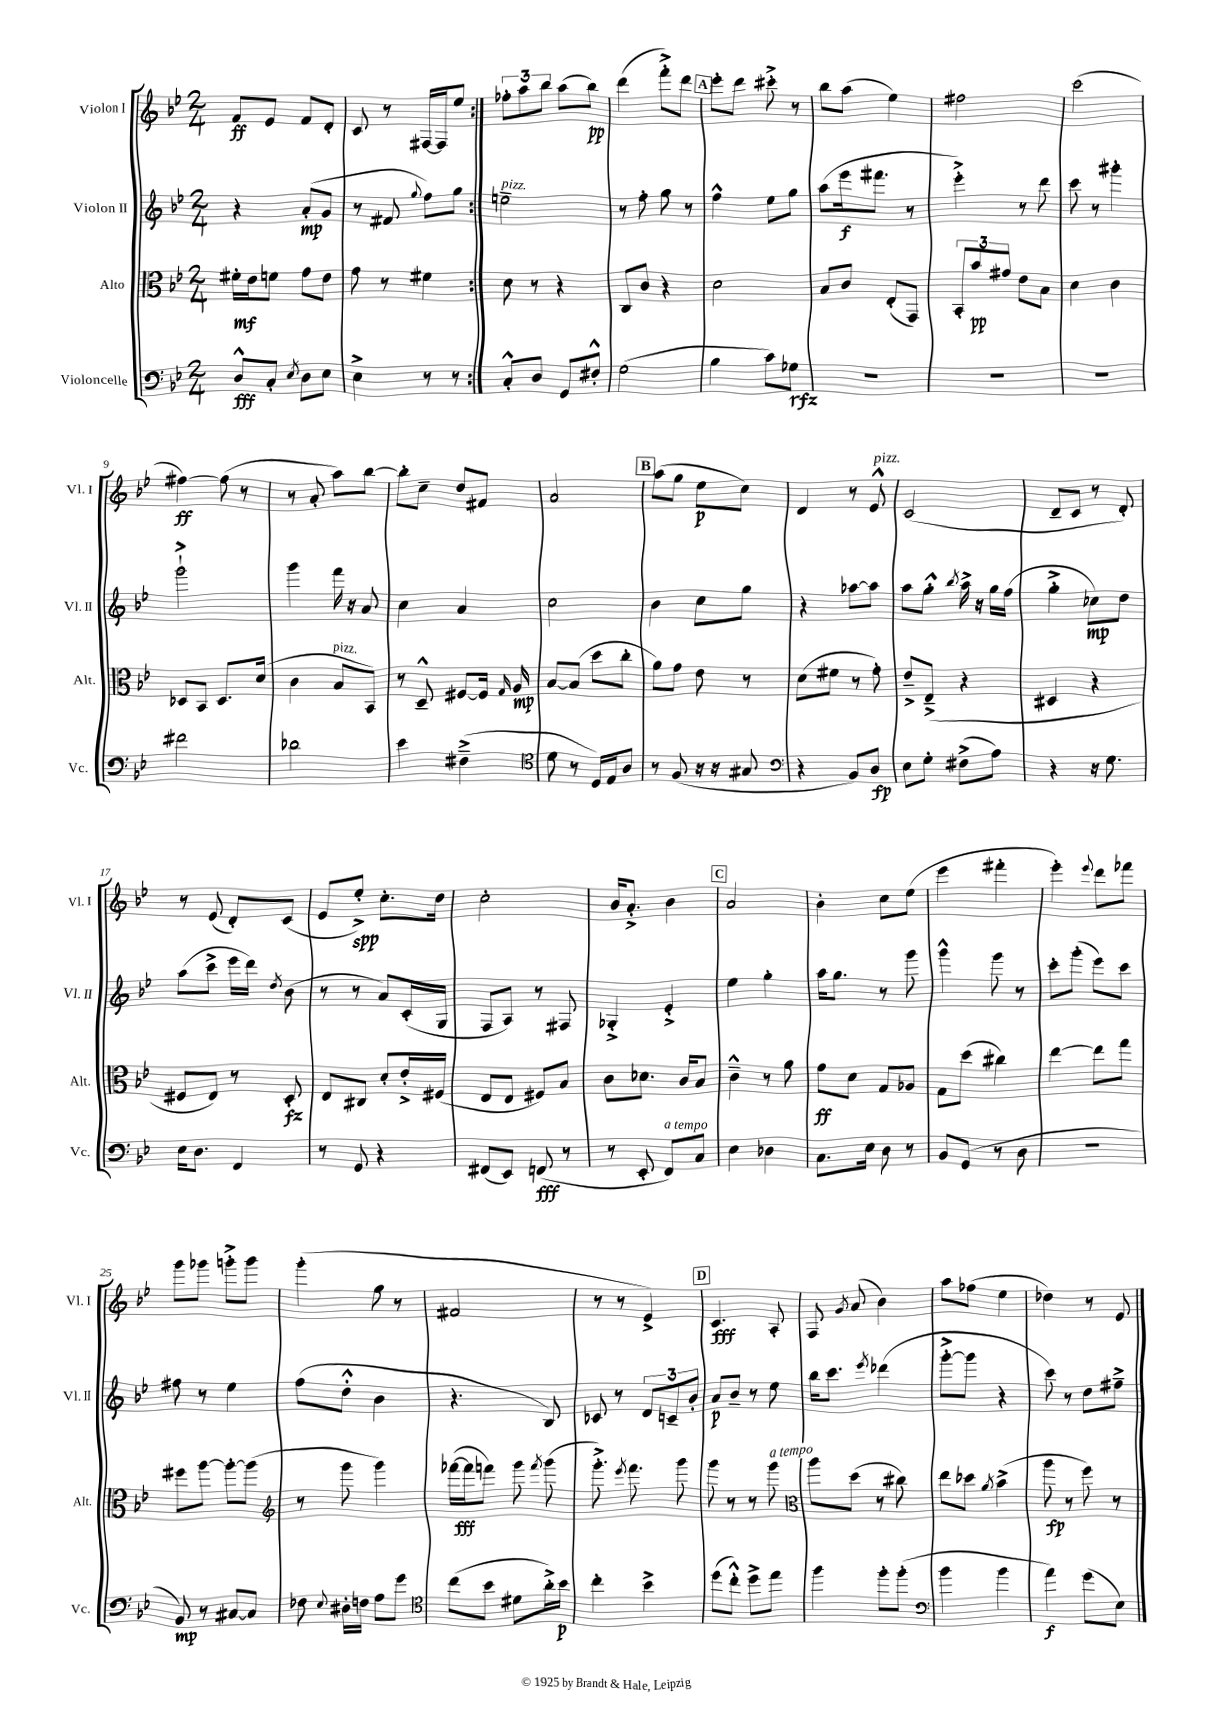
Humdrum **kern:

**kern	**dynam	**kern	**dynam	**kern	**dynam	**kern	**dynam
*part4	*part4	*part3	*part3	*part2	*part2	*part1	*part1
*staff4	*staff4	*staff3	*staff3	*staff2	*staff2	*staff1	*staff1
*I"Violoncelle	*	*I"Alto	*	*I"Violon II	*	*I"Violon I	*
*I'Vc.	*	*I'Alt.	*	*I'Vl. II	*	*I'Vl. I	*
*clefF4	*	*clefC3	*	*clefG2	*	*clefG2	*
*k[b-e-]	*	*k[b-e-]	*	*k[b-e-]	*	*k[b-e-]	*
*M2/4	*	*M2/4	*	*M2/4	*	*M2/4	*
=1	=1	=1	=1	=1	=1	=1	=1
8D^^/L	fff	16f#X'\LL	mf	4r	.	8f/L	ff
.	.	16e-\J	.	.	.	.	.
8C'/J	.	8fn\J	.	.	.	8e-/J	.
8qE-/	.	.	.	.	.	.	.
8D\L	.	8g\L	.	(8a'/L	mp	8f/L	.
8E-\J	.	8e-\J	.	8g/J	.	8d'/J	.
=2	=2	=2	=2	=2	=2	=2	=2
4E-^\	.	8g\	.	8r	.	8c/	.
.	.	8r	.	8f#X/	.	8r	.
.	.	.	.	8qqgg/	.	.	.
8r	.	4f#X\	.	8ff\L)	.	[16F#X/LL	.
.	.	.	.	.	.	16F#/J]	.
8r	.	.	.	8gg\J	.	8ee-/J	.
=3:|!	=3:|!	=3:|!	=3:|!	=3:|!	=3:|!	=3:|!	=3:|!
!	!	!	!	!LO:TX:a:i:t=pizz.	!	!	!
8C'^^/L	.	8d\	.	2een~\	.	12ff-X'\L	.
.	.	.	.	.	.	12aa\	.
8D/J	.	8r	.	.	.	.	.
.	.	.	.	.	.	12bb-\J	.
8GG/L	.	4r	.	.	.	(8aa\L	.
8F#X'^^/J	.	.	.	.	.	8bb-\J)	pp
=4	=4	=4	=4	=4	=4	=4	=4
(2G\	.	8C/L	.	8r	.	(4ddd\	.
.	.	8c/J	.	8ff'\	.	.	.
.	.	4r	.	8gg\	.	8fff'^\L)	.
.	.	.	.	8r	.	8ddd\J	.
!!LO:REH:place=s1:t=A
=5	=5	=5	=5	=5	=5	=5	=5
4B-\	.	2d\	.	4ff^^\	.	8eee-'\L	.
.	.	.	.	.	.	8ddd\J	.
8c\L)	.	.	.	8ee-\L	.	8ccc#X'^\	.
8G-X\J	rfz	.	.	8gg\J	.	8r	.
=6	=6	=6	=6	=6	=6	=6	=6
2r	.	8B-/L	.	(8aa\L	.	8bb-\L	.
.	.	8c/J	.	16eee-\k	f	(8aa\J	.
.	.	.	.	8.fff#X\J	.	.	.
.	.	(8E-'/L	.	.	.	4ee-\)	.
.	.	8GG/J)	.	8r	.	.	.
=7	=7	=7	=7	=7	=7	=7	=7
2r	.	12BB-'/L	.	4eee-'^\)	.	2ff#X\	.
.	.	12b-/	pp	.	.	.	.
.	.	12g#X/J	.	.	.	.	.
.	.	8e-\L	.	8r	.	.	.
.	.	8B-\J	.	8ddd\	.	.	.
=8	=8	=8	=8	=8	=8	=8	=8
2r	.	4d\	.	8ccc\	.	(2ccc\	.
.	.	.	.	8r	.	.	.
.	.	4c\	.	4ggg#X'\	.	.	.
!!LO:LB:g=z
=9	=9	=9	=9	=9	=9	=9	=9
2f#X\	.	8D-X/L	.	2ggg`^\	.	[4ff#X\)	ff
.	.	8BB-/J	.	.	.	.	.
.	.	8.D-/L	.	.	.	(8ff#\]	.
.	.	.	.	.	.	8r	.
.	.	(16d/Jk	.	.	.	.	.
=10	=10	=10	=10	=10	=10	=10	=10
2d-X\	.	4c\	.	4ggg\	.	8r	.
.	.	.	.	.	.	8a'/	.
!	!	!LO:TX:a:i:t=pizz.	!	!	!	!	!
.	.	8B-/L	.	16fff\	.	8aa\L)	.
.	.	.	.	16r	.	.	.
.	.	8BB-/J)	.	8a/	.	[8bb-\J	.
=11	=11	=11	=11	=11	=11	=11	=11
4e-\	.	8r	.	4cc\	.	8bb-'\L]	.
.	.	8D~^^/	.	.	.	8cc~\J	.
(4F#X~^\	.	[8F#X/L	.	4a/	.	8dd/L	.
.	.	16F#/Jk]	.	.	.	8f#X/J	.
.	.	16qqG/	.	.	.	.	.
.	.	16A/	mp	.	.	.	.
=12	=12	=12	=12	=12	=12	=12	=12
*clefC4	*	*	*	*	*	*	*
8d\	.	[8B-/L	.	2cc\	.	2a/	.
8r	.	(8B-/J]	.	.	.	.	.
16D/LL)	.	8dd\L	.	.	.	.	.
16E-/J	.	.	.	.	.	.	.
8A/J	.	8cc'\J	.	.	.	.	.
!!LO:REH:place=s1:t=B
=13	=13	=13	=13	=13	=13	=13	=13
8r	.	8a\L)	.	4b-\	.	(8aa\L	.
(8F/	.	8g\J	.	.	.	8gg\J	.
16r	.	8e-\	.	8cc\L	.	8ee-\L	p
16r	.	.	.	.	.	.	.
8G#X/	.	8r	.	8gg\J	.	8cc\J)	.
=14	=14	=14	=14	=14	=14	=14	=14
*clefF4	*	*	*	*	*	*	*
4r	.	(8d\L	.	4r	.	4d/	.
.	.	8f#X\J	.	.	.	.	.
8BB-/L)	.	8r	.	[8aa-X\L	.	8r	.
!	!	!	!	!	!	!LO:TX:a:i:t=pizz.	!
8D/J	fp	8g'\)	.	8aa-\J]	.	8e-^^/	.
=15	=15	=15	=15	=15	=15	=15	=15
8E-\L	.	8e-~^/L	.	8aa\L	.	(2c/	.
8G'\J	.	(8E-~^/J	.	8gg'^^\J	.	.	.
.	.	.	.	8qbb-/	.	.	.
(8F#X^\L	.	4r	.	16aa^\	.	.	.
.	.	.	.	16r	.	.	.
8A\J)	.	.	.	16gg\LL	.	.	.
.	.	.	.	(16ff\JJ	.	.	.
=16	=16	=16	=16	=16	=16	=16	=16
4r	.	4D#X/	.	4gg'^\	.	8d~/L	.
.	.	.	.	.	.	8c/J	.
16r	.	4r	.	8cc-X\L)	mp	8r	.
8.G\	.	.	.	.	.	.	.
.	.	.	.	8dd\J	.	8d'/)	.
!!LO:LB:g=z
=17	=17	=17	=17	=17	=17	=17	=17
16E-\KL	.	8F#X/L	.	(8aa\L	.	8r	.
8.D\J	.	.	.	.	.	.	.
.	.	8E-/J)	.	8ccc^\J	.	(8e-/	.
4FF/	.	8r	.	16eee-\LL	.	8d'/L)	.
.	.	.	.	16ddd\JJ)	.	.	.
.	.	.	.	8qdd/	.	.	.
.	.	8D'/	fz	(8b-\	.	(8c/J	.
=18	=18	=18	=18	=18	=18	=18	=18
8r	.	8E-/L	.	8r	.	8e-/L	.
8GG/	.	8C#X/J	.	8r	.	8ee-'^/J)	spp
4r	.	8d'/L	.	8a/L)	.	8.cc'\L	.
.	.	16e-'^/L	.	(16c'/L	.	.	.
.	.	(16F#X/JJ	.	16G/JJ	.	16dd\Jk	.
=19	=19	=19	=19	=19	=19	=19	=19
(8FF#X/L	.	8E-/L	.	8F/L	.	2cc'\	.
8EE-/J)	.	8E-/J	.	8A/J)	.	.	.
(8FFn/	fff	8F#X/L)	.	8r	.	.	.
8r	.	8B-/J	.	8F#X/	.	.	.
=20	=20	=20	=20	=20	=20	=20	=20
8r	.	8c\L	.	4G-X'^/	.	16b-/KL	.
.	.	.	.	.	.	8.a'^/J	.
8EE-'/	.	8.d-X\J	.	.	.	.	.
!LO:TX:a:i:t=a tempo	!	!	!	!	!	!	!
8FF/L)	.	.	.	4e-'^/	.	4b-\	.
.	.	16c/KL	.	.	.	.	.
8C/J	.	8B-/J	.	.	.	.	.
!!LO:REH:place=s1:t=C
=21	=21	=21	=21	=21	=21	=21	=21
4E-\	.	4c~^^\	.	4ee-\	.	2a/	.
4D-X\	.	8r	.	4gg'\	.	.	.
.	.	8a\	.	.	.	.	.
=22	=22	=22	=22	=22	=22	=22	=22
8.C\L	.	8g\L	ff	16aa\KL	.	4b-'\	.
.	.	.	.	8.gg\J	.	.	.
.	.	8d\J	.	.	.	.	.
16E-\Jk	.	.	.	.	.	.	.
8D\	.	8G/L	.	8r	.	8cc\L	.
8r	.	8A-X/J	.	8ggg\	.	(8ee-\J	.
=23	=23	=23	=23	=23	=23	=23	=23
8BB-/L	.	8G\L	.	4ggg^^\	.	4eee-\	.
(8GG/J	.	(8dd\J	.	.	.	.	.
8r	.	4cc#X\)	.	8ggg\	.	4fff#X'\	.
8D\	.	.	.	8r	.	.	.
=24	=24	=24	=24	=24	=24	=24	=24
2r	.	[4ee-\	.	8ccc'\L	.	4eee-'\)	.
.	.	.	.	(8ggg'\J	.	.	.
.	.	.	.	.	.	8qqeee-/	.
.	.	8ee-\L]	.	8eee-\L)	.	8ddd\L	.
.	.	8gg\J	.	8ccc\J	.	8fff-X\J	.
!!LO:LB:g=z
=25	=25	=25	=25	=25	=25	=25	=25
8BB-/)	mp	8ff#X\L	.	8ff#X\	.	8ggg\L	.
8r	.	[8aa\J	.	8r	.	8ggg-X\J	.
[8C#X/L	.	8aa'\L_	.	4ee-\	.	8gggn'^\L	.
8C#/J]	.	(8aa\J]	.	.	.	8ggg\J	.
=26	=26	=26	=26	=26	=26	=26	=26
*	*	*clefG2	*	*	*	*	*
8F-X\	.	8r	.	(8ff\L	.	(4ggg'\	.
8qqE-/	.	.	.	.	.	.	.
16D#X'\LL	.	8ggg\	.	8dd'^^\J	.	.	.
16Fn\JJ	.	.	.	.	.	.	.
8A\L	.	4ggg\)	.	4b-\	.	8gg\	.
8g\J	.	.	.	.	.	8r	.
=27	=27	=27	=27	=27	=27	=27	=27
*clefC4	*	*	*	*	*	*	*
(8cc\L	.	([16fff-X\LL	fff	4.r	.	2f#X/	.
.	.	16fff-\J]	.	.	.	.	.
8b-\J	.	8fffn\J)	.	.	.	.	.
8d#X\L	.	8ggg\	.	.	.	.	.
.	.	8qfff/	.	.	.	.	.
16a'^\L)	.	(8ggg\	.	8B-/)	.	.	.
16b-\JJ	p	.	.	.	.	.	.
=28	=28	=28	=28	=28	=28	=28	=28
4cc'\	.	8.ggg'^\)	.	8c-X/	.	8r	.
.	.	.	.	8r	.	8r	.
.	.	8qeee-/	.	.	.	.	.
.	.	8.fff\	.	.	.	.	.
4b-^\	.	.	.	12d/L	.	4e-^/)	.
.	.	.	.	12cn~/	.	.	.
.	.	8ggg\	.	.	.	.	.
.	.	.	.	12b-'/J	.	.	.
!!LO:REH:place=s1:t=D
=29	=29	=29	=29	=29	=29	=29	=29
(8dd\L	.	8ggg\	.	8a/L	p	4.c/	fff
8cc'^^\J)	.	8r	.	8b-~/J	.	.	.
8dd^\L	.	8r	.	8r	.	.	.
!	!	!LO:TX:a:i:t=a tempo	!	!	!	!	!
8ee-\J	.	8ggg\	.	8ee-\	.	8A'/	.
=30	=30	=30	=30	=30	=30	=30	=30
*	*	*clefC3	*	*	*	*	*
4ff\	.	8aa\L	.	16bb-\KL	.	8F/	.
.	.	.	.	8.ccc\J	.	.	.
.	.	.	.	.	.	8qg/	.
.	.	(8dd\J	.	.	.	(8a/	.
.	.	.	.	8qeee-/	.	.	.
8ff'\L	.	8r	.	(4ddd-X\	.	4b-\)	.
(8ff'\J	.	8cc#X\)	.	.	.	.	.
=31	=31	=31	=31	=31	=31	=31	=31
*clefF4	*	*	*	*	*	*	*
4b-\	.	8ee-\L	.	[8ggg'^\L	.	8aa\L	.
.	.	8dd-X\J	.	8ggg\J]	.	(8ff-X\J	.
.	.	8qa/	.	.	.	.	.
4b-\	.	(4b-^\	.	4r	.	4ee-\	.
=32	=32	=32	=32	=32	=32	=32	=32
4a\)	f	8aa\	fp	8ccc\)	.	4dd-X\)	.
.	.	8r	.	8r	.	.	.
(8g\L	.	8ff\)	.	8dd\L	.	8r	.
8E-\J)	.	8r	.	8ff#X~^\J	.	8e-/	.
==	==	==	==	==	==	==	==
*-	*-	*-	*-	*-	*-	*-	*-
